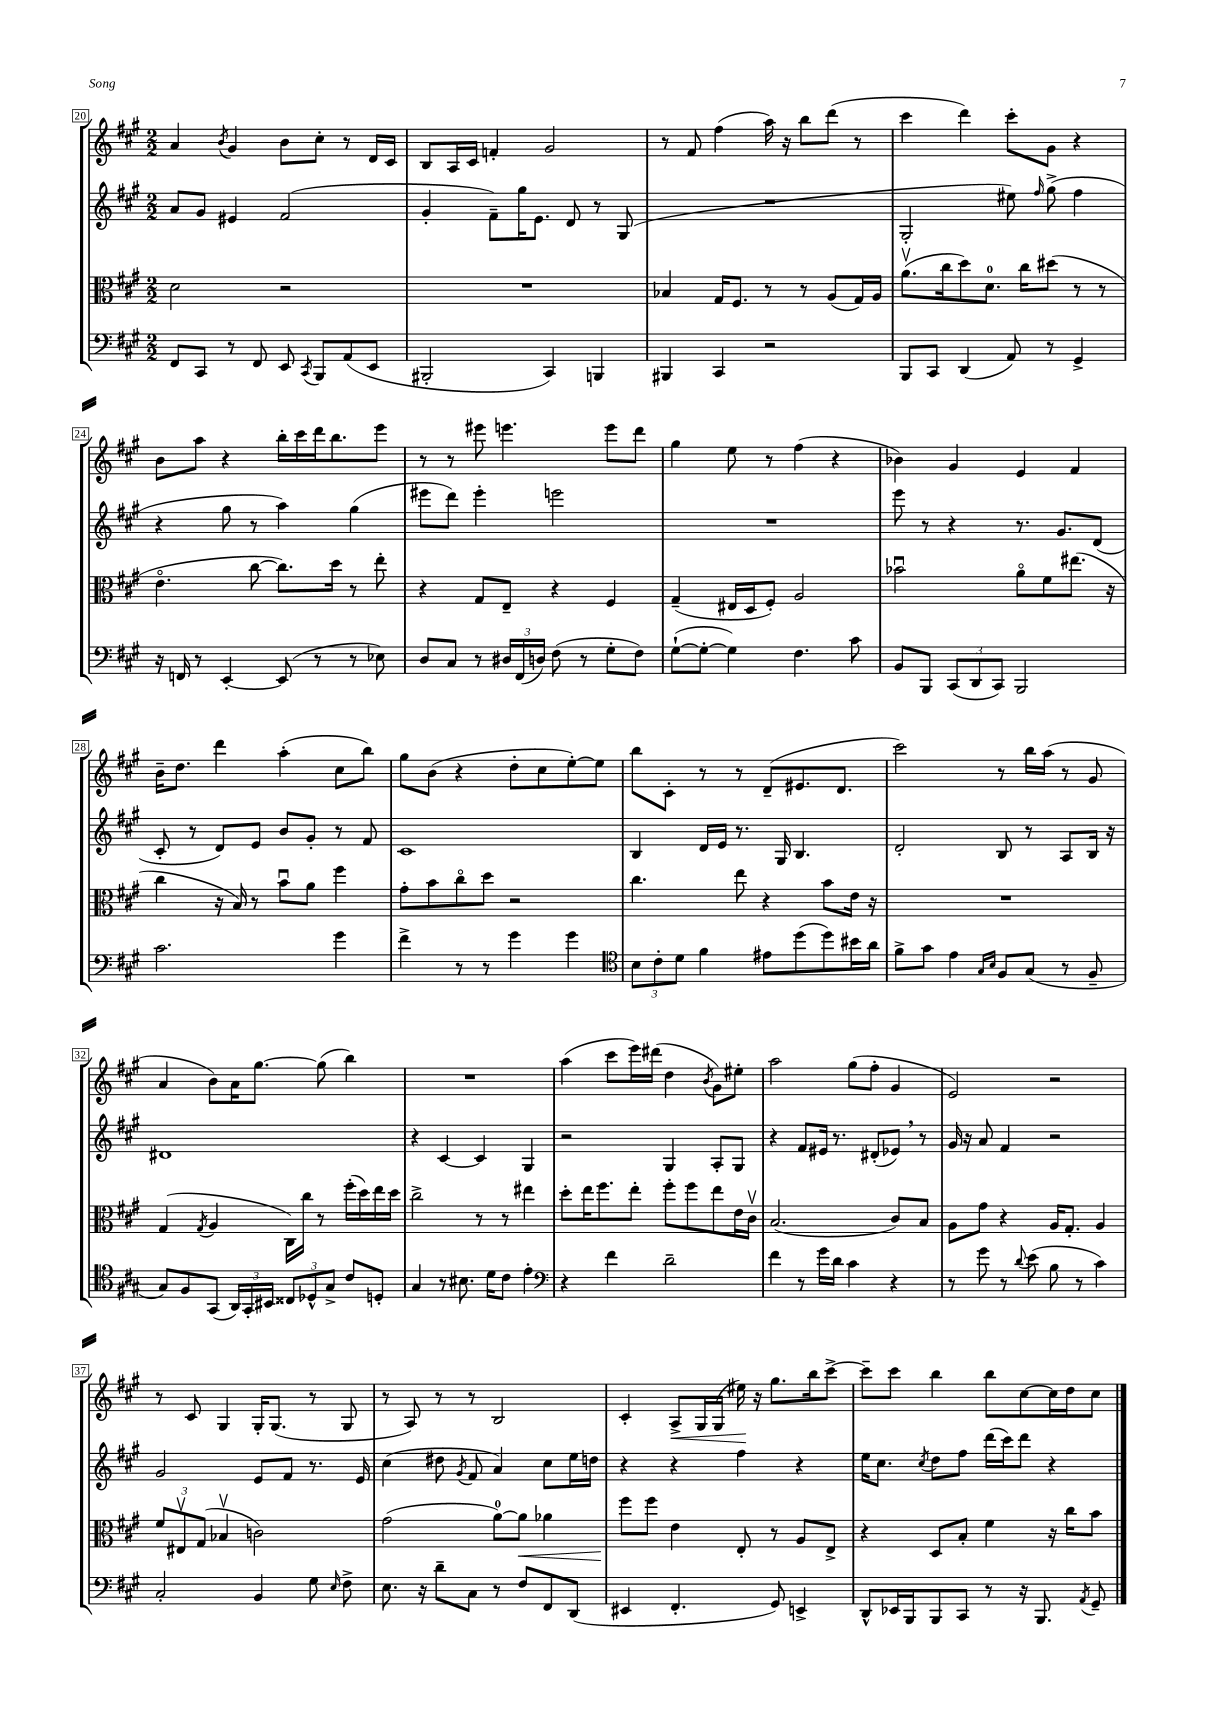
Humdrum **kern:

**kern	**kern	**dynam	**kern	**kern	**dynam
*part4	*part3	*part3	*part2	*part1	*part1
*staff4	*staff3	*staff3	*staff2	*staff1	*staff1
*clefF4	*clefC3	*	*clefG2	*clefG2	*
*k[f#c#g#]	*k[f#c#g#]	*	*k[f#c#g#]	*k[f#c#g#]	*
*M2/2	*M2/2	*	*M2/2	*M2/2	*
=20	=20	=20	=20	=20	=20
8FF#/L	2d\	.	8a/L	4a/	.
8CC#/J	.	.	8g#/J	.	.
.	.	.	.	8qb/	.
8r	.	.	4e#X/	4g#/	.
8FF#/	.	.	.	.	.
8EE/	2r	.	(2f#/	8b\L	.
8qCC#/	.	.	.	.	.
8BBB/L	.	.	.	8cc#'\J	.
(8AA/	.	.	.	8r	.
8EE/J	.	.	.	16d/LL	.
.	.	.	.	16c#/JJ	.
=21	=21	=21	=21	=21	=21
2BBB#X'/	1r	.	4g#'/	8B/L	.
.	.	.	.	16A/L	.
.	.	.	.	16c#/JJ	.
.	.	.	8f#~\L)	4fn'/	.
.	.	.	16gg#\K	.	.
.	.	.	8.e\J	.	.
4CC#/)	.	.	.	2g#/	.
.	.	.	8d/	.	.
4BBBn/	.	.	8r	.	.
.	.	.	(8G#/	.	.
=22	=22	=22	=22	=22	=22
4BBB#X/	4B-X/	.	1r	8r	.
.	.	.	.	8f#/	.
4CC#/	16G#/KL	.	.	(4ff#\	.
.	8.F#/J	.	.	.	.
2r	8r	.	.	16aa\)	.
.	.	.	.	16r	.
.	8r	.	.	8bb\L	.
.	(8A/L	.	.	(8ddd\J	.
.	16G#/L)	.	.	8r	.
.	16A/JJ	.	.	.	.
=23	=23	=23	=23	=23	=23
8BBB/L	(8.av\L	.	2G#'/	4ccc#\	.
8CC#/J	.	.	.	.	.
.	16cc#\k	.	.	.	.
(4DD/	8dd\)	.	.	4ddd\)	.
.	8.d\J	.	.	.	.
8AA/)	.	.	8ee#X\)	8ccc#'\L	.
.	16cc#\KL	.	.	.	.
.	.	.	16qqff#/	.	.
8r	(8dd#X\J	.	(8gg#^\	8g#\J	.
4GG#^/	8r	.	4ff#\	4r	.
.	8r	.	.	.	.
!!LO:LB:g=z
=24	=24	=24	=24	=24	=24
16r	4.e\	.	4r	8b\L	.
16FFn/	.	.	.	.	.
8r	.	.	.	8aa\J	.
[4EE'/	.	.	8gg#\	4r	.
.	[8cc#\	.	8r	.	.
(8EE/]	8.cc#\L])	.	4aa\)	16bb'\LL	.
.	.	.	.	16ccc#\	.
8r	.	.	.	16ddd\J	.
.	16dd\Jk	.	.	8.bb\	.
8r	8r	.	(4gg#\	.	.
8E-X\)	8ee'\	.	.	8eee\J	.
=25	=25	=25	=25	=25	=25
8D/L	4r	.	8eee#X\L	8r	.
8C#/J	.	.	8ddd\J)	8r	.
8r	8G#/L	.	4eee#'\	8eee#X\	.
24D#X/LL	8E~/J	.	.	4.eeen\	.
(24FF#/	.	.	.	.	.
24Dn/JJ)	.	.	.	.	.
(8F#\	4r	.	2eeen\	.	.
8r	.	.	.	.	.
8G#'\L	4F#/	.	.	8eee\L	.
8F#\J)	.	.	.	8ddd\J	.
=26	=26	=26	=26	=26	=26
([8G#`\L	(4G#~/	.	1r	4gg#\	.
8G#'\J_	.	.	.	.	.
4G#\])	16E#X/LL	.	.	8ee\	.
.	16D/J	.	.	.	.
.	8F#'/J)	.	.	8r	.
4.F#\	2A/	.	.	(4ff#\	.
.	.	.	.	4r	.
8c#\	.	.	.	.	.
=27	=27	=27	=27	=27	=27
8BB/L	2b-Xu\	.	8eee\	4b-X\)	.
8BBB/J	.	.	8r	.	.
(12CC#/L	.	.	4r	4g#/	.
12DD/	.	.	.	.	.
12CC#/J)	.	.	.	.	.
2BBB/	8a\L	.	8.r	4e/	.
.	8f#\	.	.	.	.
.	.	.	8.g#/L	.	.
.	(8.ee#X\J	.	.	4f#/	.
.	.	.	(8d/J	.	.
.	16r	.	.	.	.
!!LO:LB:g=z
=28	=28	=28	=28	=28	=28
2.c#\	4cc#\	.	8c#'/	16b~\KL	.
.	.	.	.	8.dd\J	.
.	.	.	8r	.	.
.	16r	.	8d/L)	4ddd\	.
.	16B/)	.	.	.	.
.	8r	.	8e/J	.	.
.	8bu\L	.	8b/L	(4aa'\	.
.	8a\J	.	8g#'/J	.	.
4g#\	4ff#\	.	8r	8cc#\L	.
.	.	.	8f#/	8bb\J)	.
=29	=29	=29	=29	=29	=29
4f#^\	8g#'\L	.	1c#	8gg#\L	.
.	8b\	.	.	(8b\J	.
8r	8cc#\	.	.	4r	.
8r	8dd\J	.	.	.	.
4g#\	2r	.	.	8dd'\L	.
.	.	.	.	8cc#\	.
4g#\	.	.	.	[8ee'\)	.
.	.	.	.	8ee\J]	.
=30	=30	=30	=30	=30	=30
*clefC4	*	*	*	*	*
12B\L	4.cc#\	.	4B/	8bb\L	.
12c#'\	.	.	.	.	.
.	.	.	.	8c#'\J	.
12d\J	.	.	.	.	.
4f#\	.	.	16d/LL	8r	.
.	.	.	16e/JJ	.	.
.	8ee\	.	8.r	8r	.
8e#X\L	4r	.	.	(8d~/L	.
.	.	.	16G#/	.	.
(8dd\	.	.	4.B/	8.e#X/	.
8dd\)	8b\L	.	.	.	.
.	.	.	.	8.d/J	.
16b#X\L	16e\Jk	.	.	.	.
16a\JJ	16r	.	.	.	.
=31	=31	=31	=31	=31	=31
8f#^\L	1r	.	2d'/	2ccc#\)	.
8g#\J	.	.	.	.	.
4e\	.	.	.	.	.
16qqG#/LL	.	.	.	.	.
16qqB/JJ	.	.	.	.	.
8F#/L	.	.	8B/	8r	.
(8G#/J	.	.	8r	16bb\LL	.
.	.	.	.	(16aa\JJ	.
8r	.	.	8A/L	8r	.
8F#~/	.	.	16B/Jk	8g#/	.
.	.	.	16r	.	.
!!LO:LB:g=z
=32	=32	=32	=32	=32	=32
8G#/L)	(4G#/	.	1d#X	4a/	.
8F#/	.	.	.	.	.
.	8qG#/	.	.	.	.
(8GG#/J	4A/	.	.	8b\L)	.
24AA/LL)	.	.	.	16a\K	.
24GG#'/	.	.	.	.	.
.	.	.	.	[8.gg#\J	.
24BB#X/JJ	.	.	.	.	.
12C##X/L	16C#\LL)	.	.	.	.
.	16cc#\JJ	.	.	.	.
12D-X^^/	.	.	.	.	.
.	8r	.	.	(8gg#\]	.
12G#^/J	.	.	.	.	.
8c#/L	(16ff#'\LL	.	.	4bb\)	.
.	16dd\)	.	.	.	.
8Dn'/J	16ee\	.	.	.	.
.	16dd\JJ	.	.	.	.
=33	=33	=33	=33	=33	=33
4G#/	2cc#^\	.	4r	1r	.
8r	.	.	[4c#/	.	.
8.B#X\	.	.	.	.	.
.	8r	.	4c#/]	.	.
16d\KL	.	.	.	.	.
8c#\J	8r	.	.	.	.
4e'\	4ee#X\	.	4G#/	.	.
=34	=34	=34	=34	=34	=34
*clefF4	*	*	*	*	*
4r	8dd'\L	.	2r	(4aa\	.
.	16ee\K	.	.	.	.
.	8.ff#\	.	.	.	.
4f#\	.	.	.	8ccc#\L	.
.	8ee'\J	.	.	16eee\L)	.
.	.	.	.	(16ddd#X\JJ	.
2d~\	8ff#'\L	.	4G#/	4dd\	.
.	8ff#\	.	.	.	.
.	.	.	.	8qb/	.
.	8ee\	.	8A'/L	8g#\L)	.
.	16e\L	.	8G#/J	8ee#X'\J	.
.	16c#v\JJ	.	.	.	.
=35	=35	=35	=35	=35	=35
4f#\	(2.B/	.	4r	2aa\	.
8r	.	.	8f#/L	.	.
16g#\LL	.	.	16e#X/Jk	.	.
16d\JJ	.	.	8.r	.	.
4c#\	.	.	.	(8gg#\L	.
.	.	.	(8d#X'/L	8ff#'\J	.
4r	8c#/L)	.	8e-X,/J)	4g#/	.
.	8B/J	.	8r	.	.
=36	=36	=36	=36	=36	=36
8r	8A\L	.	16g#/	2e/)	.
.	.	.	16r	.	.
8g#\	8g#\J	.	8a/	.	.
8r	4r	.	4f#/	.	.
8qqd/	.	.	.	.	.
(8e\	.	.	.	.	.
8B\	16A/KL	.	2r	2r	.
.	8.G#'/J	.	.	.	.
8r	.	.	.	.	.
4c#\)	4A/	.	.	.	.
!!LO:LB:g=z
=37	=37	=37	=37	=37	=37
2C#'/	12f#/L	.	2g#/	8r	.
.	12E#Xv/	.	.	.	.
.	.	.	.	8c#/	.
.	(12G#/J	.	.	.	.
.	4B-Xv/	.	.	4G#/	.
4BB/	2cn\)	.	8e/L	16G#'/KL	.
.	.	.	.	(8.G#/J	.
.	.	.	8f#/J	.	.
8G#\	.	.	8.r	8r	.
16qqE/	.	.	.	.	.
8F#^\	.	.	.	8G#/	.
.	.	.	16e/	.	.
=38	=38	=38	=38	=38	=38
8.E\	(2g#\	.	(4cc#\	8r	.
.	.	.	.	8A/)	.
16r	.	.	.	.	.
8d~\L	.	.	8dd#X\	8r	.
.	.	.	8qg#/	.	.
8C#\J	.	.	8f#/	8r	.
8r	[8a\L)	.	4a/)	2B/	.
!	!	!LO:HP:b	!	!	!
8F#/L	8a\J]	<	.	.	.
8FF#/	4a-X\	.	8cc#\L	.	.
(8DD/J	.	.	16ee\L	.	.
.	.	.	16ddn\JJ	.	.
=39	=39	=39	=39	=39	=39
4EE#X/	8ff#\L	.	4r	4c#'/	.
.	8ff#\J	[	.	.	.
!	!	!	!	!	!LO:HP:b
4.FF#'/	4e\	.	4r	8A^/L	<
.	.	.	.	16G#/L	.
.	.	.	.	(16G#/JJ	.
.	8E'/	.	4ff#\	16ee#X\)	.
.	.	.	.	16r	[
8GG#/)	8r	.	.	8.gg#\L	.
4EEn^/	8A/L	.	4r	.	.
.	.	.	.	16bb\k	.
.	8E^/J	.	.	[8ccc#^\J	.
=40	=40	=40	=40	=40	=40
8DD^^/L	4r	.	16ee\KL	8ccc#~\L]	.
.	.	.	8.cc#\J	.	.
16EE-X/L	.	.	.	8ccc#\J	.
16BBB/J	.	.	.	.	.
.	.	.	8qcc#/	.	.
8BBB/	8D/L	.	8dd\L	4bb\	.
8CC#/J	8B'/J	.	8ff#\J	.	.
8r	4f#\	.	(16ddd\LL	8bb\L	.
.	.	.	16ccc#\J)	.	.
16r	.	.	8ddd\J	[8cc#\	.
8.BBB/	.	.	.	.	.
.	16r	.	4r	16cc#\L]	.
.	16cc#\KL	.	.	16dd\J	.
8qAA/	.	.	.	.	.
8GG#~/	8b\J	.	.	8cc#\J	.
==	==	==	==	==	==
*-	*-	*-	*-	*-	*-
